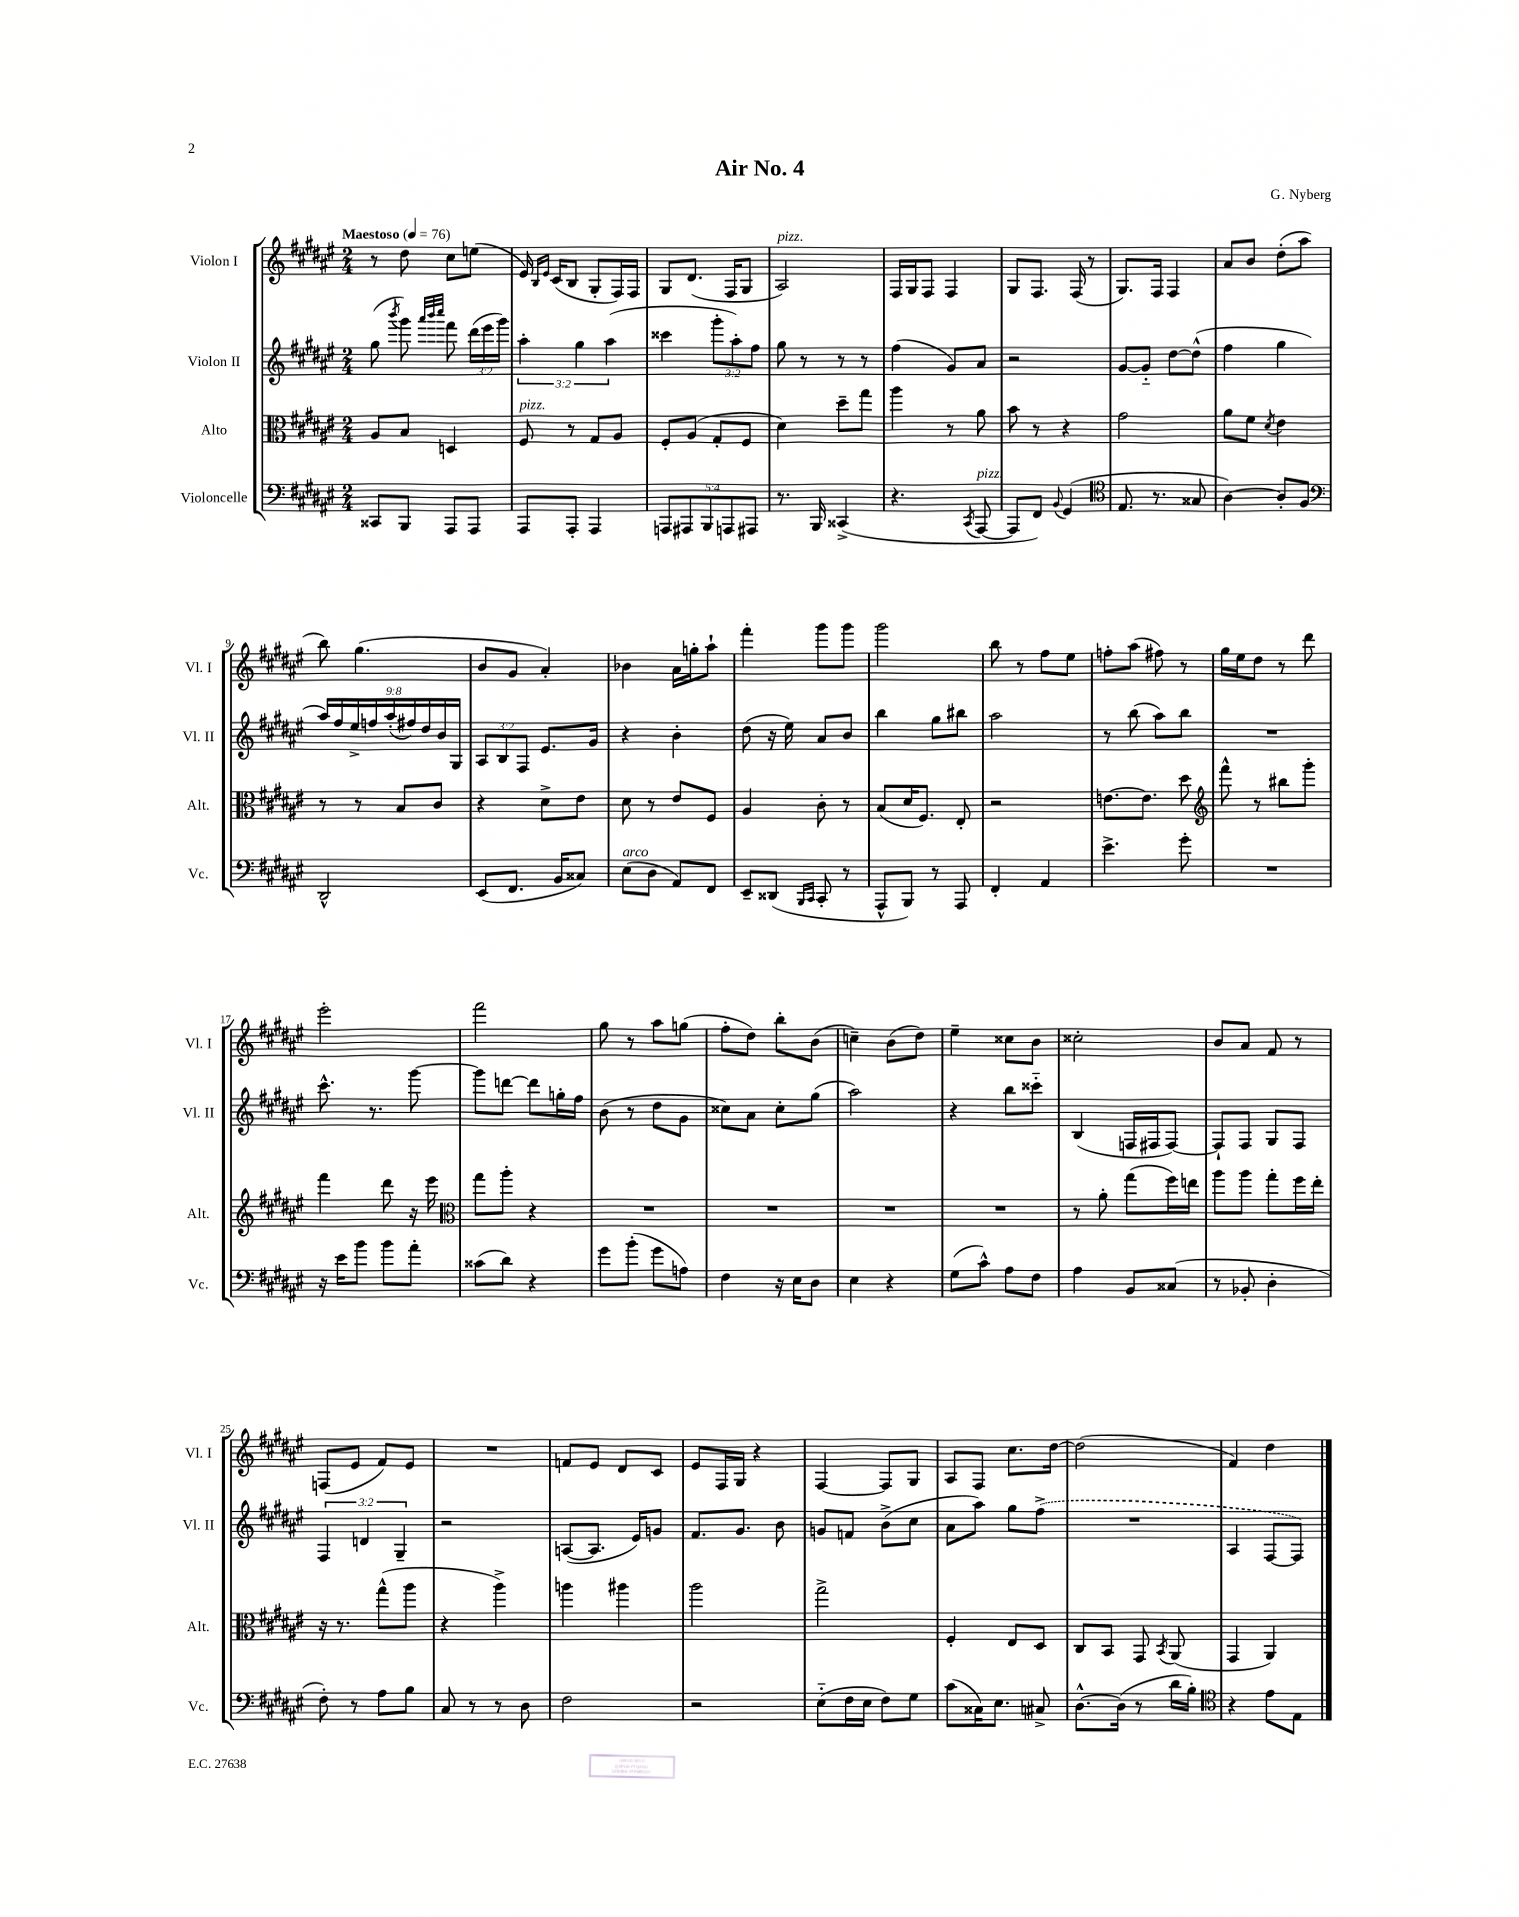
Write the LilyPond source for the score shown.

\header { title = "Air No. 4" composer = "G. Nyberg" }
<<
\new StaffGroup <<
\new Staff = "s0" \with { instrumentName = "Violon I" shortInstrumentName = "Vl. I" } {
    \clef treble \key fis \major \numericTimeSignature \time 2/4 \tempo "Maestoso" 4 = 76
    \autoBeamOff r8 dis''8 cis''8[ e''8]( |
    eis'16) \grace { b16[ eis'16] } cis'16[( b8] gis8[-. fis16) fis16] |
    gis8[ dis'8.]( fis16[ gis8] |
    ais2^\markup { \italic "pizz." }) |
    fis16[ gis16 fis8] fis4 |
    gis8[ fis8.] fis16( r8 |
    gis8.[) fis16] fis4 |
    ais'8[ b'8] dis''8[-.( ais''8] |
    b''8) gis''4.( |
    b'8[ gis'8] ais'4-.) |
    bes'4 ais'16[ g''16-. ais''8]-! |
    fis'''4-. gis'''8[ gis'''8] |
    gis'''2 |
    b''8 r8 fis''8[ eis''8] |
    f''8[-. ais''8]( fis''8) r8 |
    gis''16[ eis''16 dis''8] r8 dis'''8 |
    eis'''2-. |
    fis'''2 |
    gis''8 r8 ais''8[ g''8]( |
    fis''8[-. dis''8]) b''8[-. b'8]( |
    c''4--) b'8[( dis''8]) |
    eis''4-- cisis''8[ b'8] |
    cisis''2-. |
    b'8[ ais'8] fis'8 r8 |
    f8[( eis'8] fis'8[) eis'8] |
    R2 |
    f'8[ eis'8] dis'8[ cis'8] |
    eis'8[ fis16 gis16] r4 |
    fis4~ fis8[ gis8] |
    ais8[ fis8] cis''8.[ dis''16]~ |
    dis''2( |
    fis'4) dis''4 \bar "|." |
}
\new Staff = "s1" \with { instrumentName = "Violon II" shortInstrumentName = "Vl. II" } {
    \clef treble \key fis \major \numericTimeSignature \time 2/4 \override Staff.TupletNumber.text = #tuplet-number::calc-fraction-text
    \autoBeamOff gis''8( \acciaccatura { b'''8 } gis'''8) \grace { ais'''32[ b'''32 cis''''32] } fis'''8 \tuplet 3/2 { dis'''16[( eis'''16 gis'''16]) } |
    \tuplet 3/2 { ais''4-. gis''4 ais''4( } |
    cisis'''4 \tuplet 3/2 { gis'''8[-. ais''8-.) fis''8] } |
    gis''8 r8 r8 r8 |
    fis''4( gis'8[) ais'8] |
    r2 |
    gis'8[~ gis'8]-_ dis''8[~ dis''8]-^( |
    fis''4 gis''4 |
    \tuplet 9/8 { ais''16[) fis''16 eis''16-> f''16 ais''16-.( fis''16) dis''16 b'16 gis16] } |
    \tuplet 3/2 { ais8[ b8 fis8] } eis'8.[ gis'16] |
    r4 b'4-. |
    dis''8( r16 eis''16) ais'8[ b'8] |
    b''4 gis''8[ bis''8] |
    ais''2 |
    r8 b''8( ais''8[) b''8] |
    R2 |
    cis'''8.-^ r8. gis'''8~ |
    gis'''8[ d'''8]~ d'''8[ g''16-. fis''16] |
    b'8( r8 dis''8[ gis'8] |
    cisis''8[) ais'8] cisis''8[-. gis''8]( |
    ais''2) |
    r4 b''8[ cisis'''8]-_ |
    b4( f16[ fis16 fis8]~) |
    fis8[-! fis8] gis8[ fis8] |
    \tuplet 3/2 { fis4 d'4 gis4-- } |
    r2 |
    a8[~( a8.] eis'16[) g'8] |
    fis'8.[ gis'8.] b'8 |
    g'8[ f'8] b'8[->( cis''8] |
    ais'8[ ais''8]) gis''8[ \once \slurDashed fis''8]->( |
    R2 |
    ais4 fis8[~ fis8]) \bar "|." |
}
\new Staff = "s2" \with { instrumentName = "Alto" shortInstrumentName = "Alt." } {
    \clef alto \key fis \major \numericTimeSignature \time 2/4
    \autoBeamOff ais8[ b8] d4 |
    fis8^\markup { \italic "pizz." } r8 gis8[ ais8] |
    fis8[-. ais8]( gis8[-. fis8] |
    dis'4) dis''8[-- gis''8] |
    ais''4 r8 ais'8 |
    b'8 r8 r4 |
    gis'2 |
    ais'8[ fis'8] \acciaccatura { dis'8 } eis'4 |
    r8 r8 b8[ cis'8] |
    r4 dis'8[-> eis'8] |
    dis'8 r8 eis'8[ fis8] |
    ais4 cis'8-. r8 |
    b8[( dis'16 fis8.]) eis8-. |
    r2 |
    e'8.[~ e'8.] dis''8 |
    \clef treble fis'''8-^ r8 bis''8[ gis'''8]-. |
    fis'''4 dis'''8 r16 eis'''16 |
    \clef alto gis''8[ ais''8]-. r4 |
    R2 |
    R2 |
    R2 |
    R2 |
    r8 ais'8-. gis''8[( fis''16) e''16] |
    ais''8[ ais''8] gis''8[-. fis''16 eis''16]-. |
    r16 r8. gis''8[-^( ais''8] |
    r4 ais''4->) |
    a''4 ais''4 |
    ais''2 |
    gis''2-> |
    fis4-. eis8[ dis8] |
    cis8[ b,8] gis,8 \acciaccatura { b,8 } ais,8( |
    gis,4 ais,4) \bar "|." |
}
\new Staff = "s3" \with { instrumentName = "Violoncelle" shortInstrumentName = "Vc." } {
    \clef bass \key fis \major \numericTimeSignature \time 2/4 \override Staff.TupletNumber.text = #tuplet-number::calc-fraction-text
    \autoBeamOff cisis,8[ b,,8] ais,,8[ ais,,8] |
    ais,,8[ ais,,8]-. ais,,4 |
    \tuplet 5/4 { a,,8[ ais,,8 b,,8 a,,8 ais,,8] } |
    r8. b,,16 cisis,4->( |
    r4. \acciaccatura { cis,8 } ais,,8~^\markup { \italic "pizz." } |
    ais,,8[ fis,8]) \appoggiatura { b,8 } gis,4( |
    \clef tenor eis8. r8. gisis8 |
    ais4~) ais8[-. fis8] |
    \clef bass dis,2-^ |
    eis,8[( fis,8.] b,16[ cisis8]) |
    eis8[^\markup { \italic "arco" }( dis8] ais,8[) fis,8] |
    eis,8[-- disis,8]( \grace { b,,16[ cis,16] } cis,8-. r8 |
    ais,,8[-^ b,,8]) r8 ais,,8 |
    fis,4-. ais,4 |
    eis'4.-> gis'8-. |
    R2 |
    r16 eis'16[ b'8] b'8[ ais'8]-. |
    cisis'8[( dis'8]) r4 |
    gis'8[ b'8]-.( gis'8[ a8]) |
    fis4 r16 eis16[ dis8] |
    eis4 r4 |
    gis8[( cis'8]-^) ais8[ fis8] |
    ais4 b,8[ cisis8]( |
    r8 bes,8-. dis4-. |
    fis8-.) r8 ais8[ b8] |
    cis8 r8 r8 dis8 |
    fis2 |
    r2 |
    eis8[-_( fis16 eis16] fis8[) gis8] |
    cis'8[( cisis16) eis8.] cis8-> |
    dis8.[~-^ dis16]( r8 dis'16[ b16]-.) |
    \clef tenor r4 eis'8[ eis8] \bar "|." |
}
>>
>>
